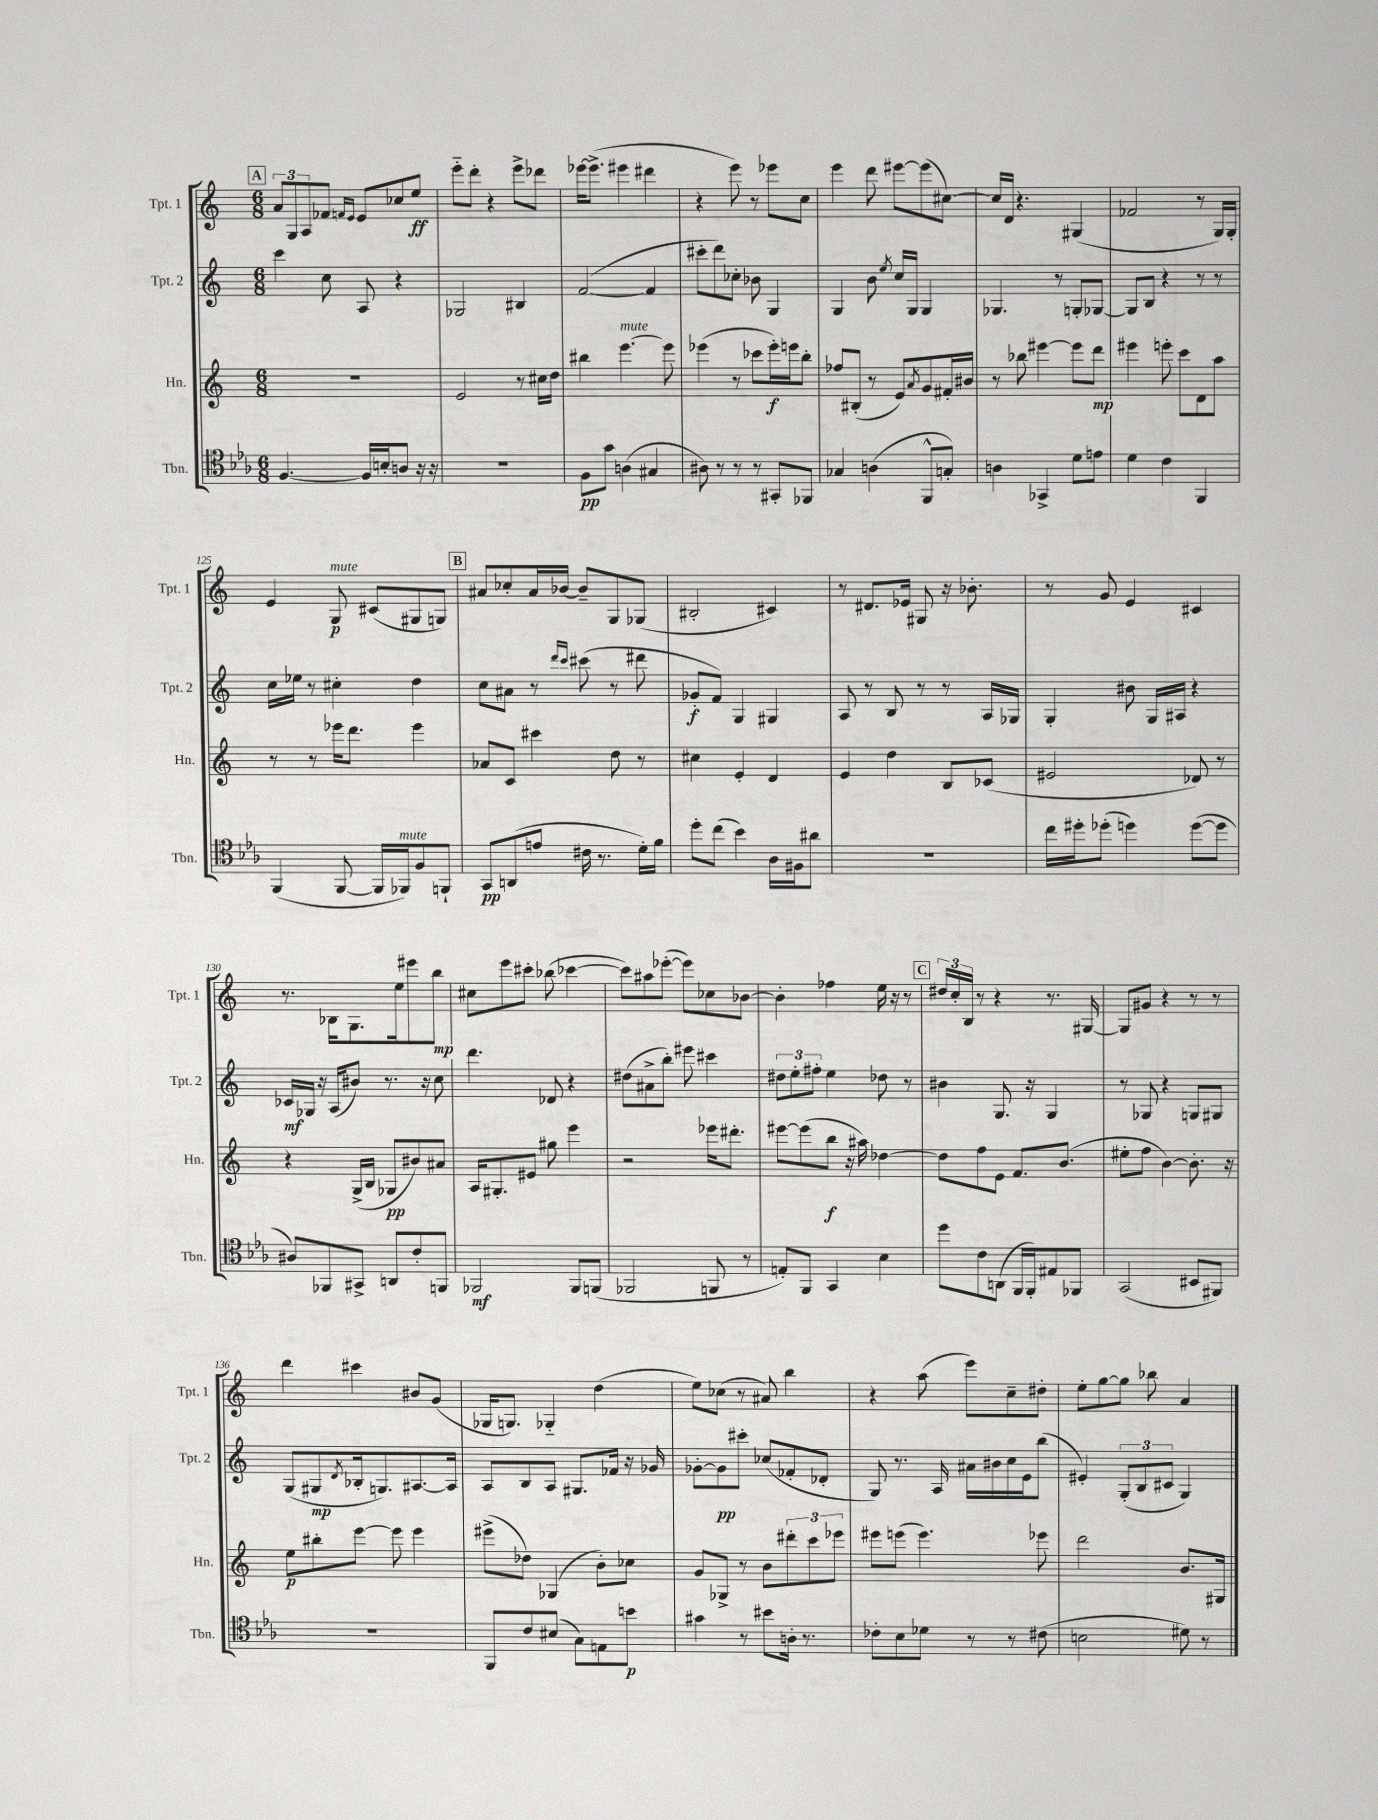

**kern	**kern	**kern	**kern
*staff4	*staff3	*staff2	*staff1
*clefC4	*clefG2	*clefG2	*clefG2
*k[b-e-a-]	*k[]	*k[]	*k[]
*M6/8	*M6/8	*M6/8	*M6/8
[4.F	2.r	4ccc	12a
.	.	.	12G
.	.	.	12A
.	.	8cc	8f-
.	.	.	16qqf
.	.	.	16qqe
16F]	.	8A	8e
16B'	.	.	.
8A	.	4r	8cc-
16r	.	.	8ee
16r	.	.	.
=	=	=	=
2.r	2e	2G-	8eee'~
.	.	.	8ddd'
.	.	.	4r
.	8r	4B#	8eee^
.	16cc#	.	8ddd-
.	16dd	.	.
=	=	=	=
8F	4bb#	([2f	[16eee-
.	.	.	(8.eee-^]
8g	.	.	.
(4A	[4.eee	.	4eee#
4G#	.	4f]	4ddd#
.	8eee]	.	.
=	=	=	=
8A#)	(4eee-	8ccc#'	4r
8r	.	8ddd)	.
8r	8r	8cc-'	8eee)
8r	8ccc-	8b-	8r
8GG#'	16eee-')	4G	8eee-
.	16eee	.	.
8FF-	8bb'	.	8cc
=	=	=	=
4G-	8ff-	4G	4eee
.	(8B#'	.	.
(4A	8r	8b	8ddd
.	.	8qee	.
.	8e)	16cc	[8eee#
.	.	16G	.
.	8qa	.	.
8FF^^	8g	4G	(8eee#]
8G')	16f#'	.	[8cc#)
.	16b#	.	.
=	=	=	=
4A	8r	4.G-	16cc#]
.	.	.	16d
.	8bb-	.	4.r
4GG-^	[4eee#	.	.
.	.	8r	.
8d	8eee#]	8G'	(4G#
8e	8ddd	[8G-	.
=	=	=	=
4d	4eee#	8G-]	2f-
.	.	8B	.
4c	8eee'	4r	.
.	8ccc	.	.
4FF	8d	8r	8r
.	8aa	8r	16G)
.	.	.	16G'
=	=	=	=
(4FF	8r	16cc	4e
.	.	16ee-	.
.	8r	8r	.
[8FF	16eee-	4cc#'	8G
.	8.ddd	.	.
16FF]	.	.	(8c#
16FF-)	.	.	.
8F	4eee-	4dd	8G#
8FF`	.	.	8G)
=	=	=	=
8GG	8a-	8cc	8a#
(8AA	8c	8a#	8cc-'
8e	4ccc#	8r	16a#
.	.	.	[16b-
.	.	16qqddd	.
.	.	16qqccc	.
16c#	.	(8ccc#	8b-~]
8.r	.	.	.
.	8dd	8r	8G
16d')	8r	8ddd#	(8G-
16f	.	.	.
=	=	=	=
8dd'	4cc#	8g-'	2B#'
(8cc	.	8f)	.
4b-)	4e'	4G	.
16A-	4d	4G#	4c#)
16F#	.	.	.
8a#	.	.	.
=	=	=	=
2.r	4e	8A	8r
.	.	8r	8.d#
.	4dd	8B	.
.	.	.	16e-
.	.	8r	8G#
.	8B	8r	16r
.	.	.	8.b-'
.	(8c-	16A	.
.	.	16G-	.
=	=	=	=
16cc	2e#	4G'	8r
16dd#'	.	.	.
(8dd-'	.	.	8g
4dd)	.	8b#	4e
.	.	16G	.
.	.	16A#	.
([8dd	8d-)	4r	4c#
8dd]	8r	.	.
=	=	=	=
8A#)	4r	16c-	8.r
.	.	16G-	.
8FF-	.	16r	.
.	.	(16A	16B-
8GG#^	(16G^	8b#)	8.G
.	16B	.	.
8AA	8G-	8.r	.
.	.	.	16ee
8c'	8b#)	.	8eee#
.	.	16r	.
8FF	8a#	8cc	8bb
=	=	=	=
2FF-	16A	4.ddd	8cc#
.	8.G#'	.	.
.	.	.	8eee
.	8e#	.	8ccc#'
.	8gg#	8d-	(8bb-
8FF-	4eee	4r	[4ccc-
(8FF	.	.	.
=	=	=	=
2FF-	2r	(8dd#	8ccc-])
.	.	8a#^	8aa#
.	.	8bb')	([8eee-'
.	.	8eee#	8eee-])
8FF	16eee-	4ccc#	8cc-
.	8.ddd#'	.	.
8r	.	.	[8b-
=	=	=	=
8E')	[8eee#	12dd#	4b-']
.	.	12ee'	.
8FF	(8eee#]	.	.
.	.	12ff#'	.
4GG	8bb	4ee	4ff-
.	16r	.	.
.	16aa#)	.	.
4B-	[4dd-	8dd-	16ee
.	.	.	16r
.	.	8r	8r
=	=	=	=
8dd	8dd-]	4b#	24dd#
.	.	.	24cc'
.	.	.	24B
8c	8ff	.	8r
(8AA	8e	8.G	4r
16FF	8.f	.	.
16FF')	.	16r	.
8E#	.	4G	8.r
.	(8.b	.	.
8FF-	.	.	.
.	.	.	[16G#
=	=	=	=
(2GG	8ee#'	8r	8G#]
.	8ff	8G-	8g#
.	[4b)	4r	4r
8BB#	8.b']	8G	8r
8FF#)	.	8G#	8r
.	16r	.	.
=	=	=	=
2.r	8ee	(8G	4ddd
.	8bb#'	8G#	.
.	.	8qd	.
.	[8eee	16B-'	4ccc#
.	.	8.G)	.
.	8eee]	.	.
.	4eee	[8.A#	8b#
.	.	.	(8g
.	.	16A#]	.
=	=	=	=
8FF	(8eee#^	8A	16G-
.	.	.	8.G)
8c	8dd-)	8B	.
(8B#	(4G-	8A	4G-'~
8G)	.	8.G#	.
8E	8b')	.	(4dd
.	.	16f-	.
8b	8cc-	16r	.
.	.	16g-	.
=	=	=	=
4g#	8g	[8g-'	8ee)
.	8G-^	8g-]	(8cc-
8r	8r	8ccc#'	8r
8b#	8b	(8cc-	8a#)
16A'	12ddd#'	8f-'	4bb
8.r	.	.	.
.	12ccc	.	.
.	.	8d-'	.
.	12eee-	.	.
=	=	=	=
8c-'	8eee#	8G)	4r
8B-	(8eee	8.r	.
8d-	4.eee)	.	(8aa
.	.	16A	.
8r	.	16a#	8eee)
.	.	16b#	.
8r	.	16cc	8cc~
.	.	16e	.
(8c#	8eee-	(8bb	8dd#'
=	=	=	=
2B	2ddd	4e#')	8ee'
.	.	.	[8gg
.	.	(12G'	8gg]
.	.	12B	.
.	.	.	8bb-
.	.	12c#	.
8d#)	8.b	4G)	4a
8r	.	.	.
.	16G#	.	.
==	==	==	==
*-	*-	*-	*-
